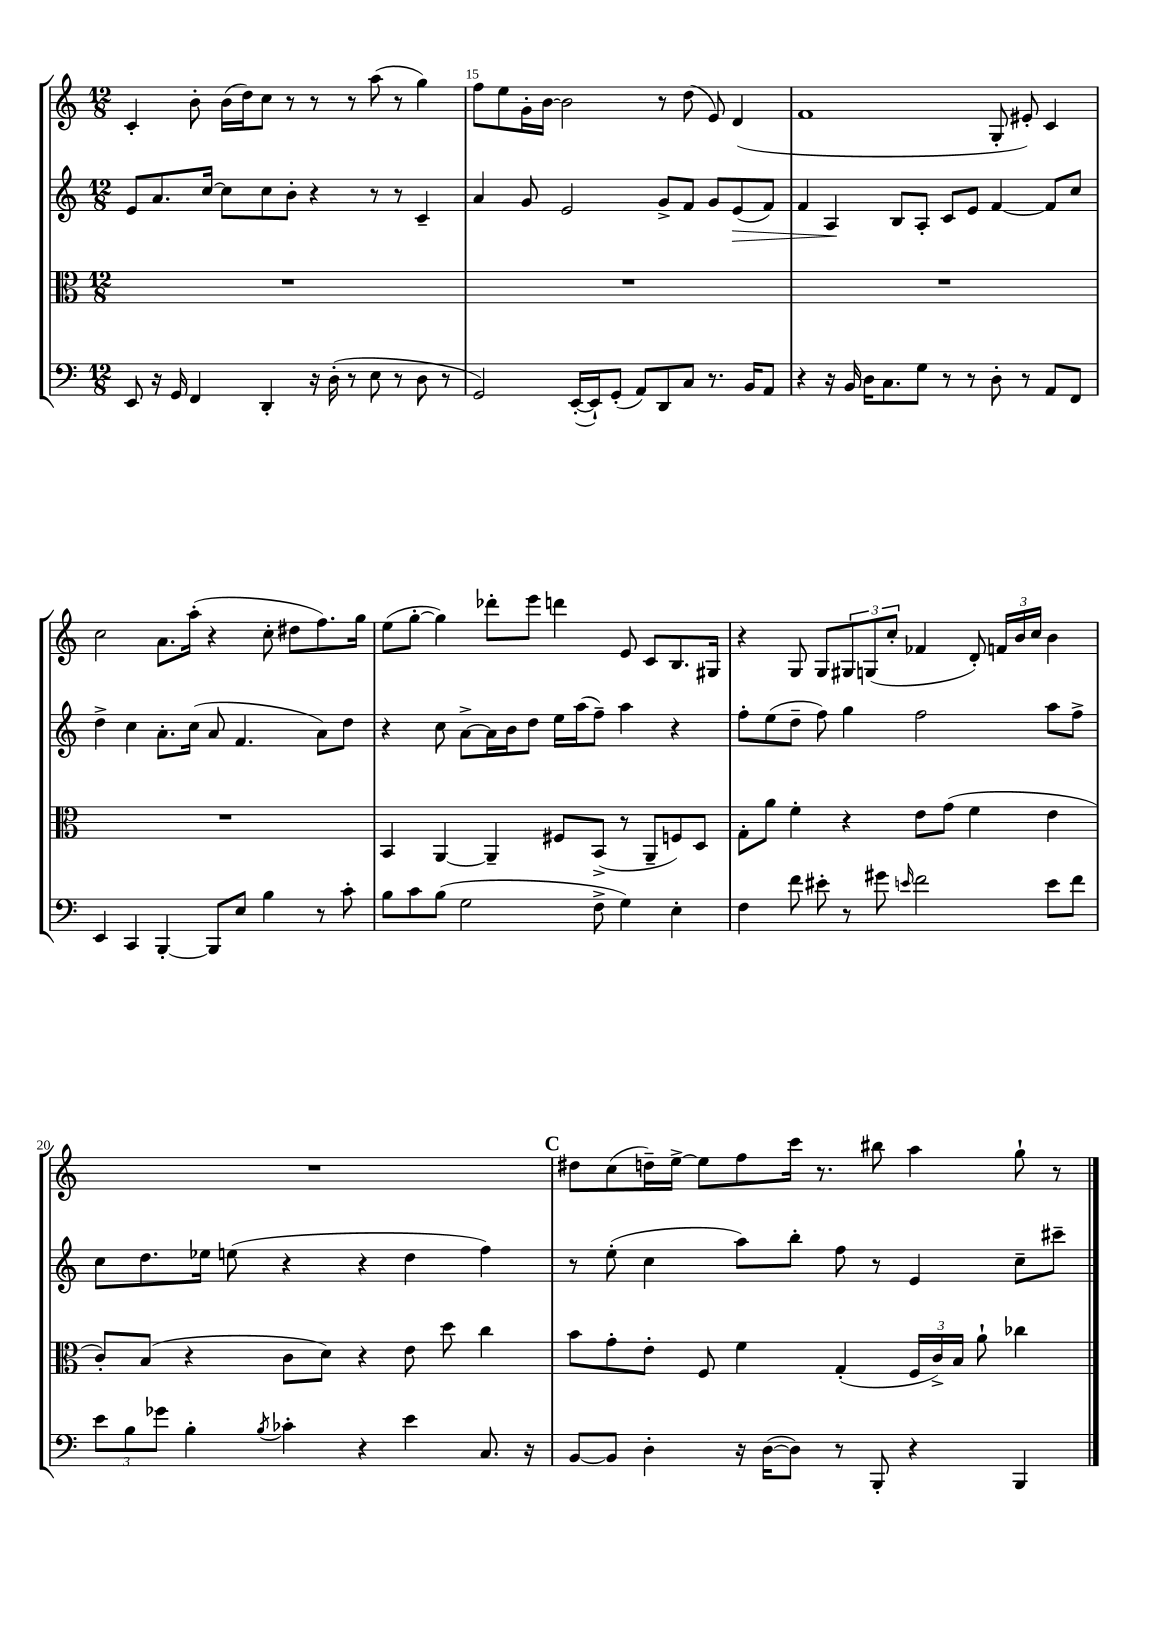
<<
\new StaffGroup <<
\new Staff = "s0" {
    \clef treble \key c \major \numericTimeSignature \time 12/8
    c'4-. b'8-. b'16( d''16) c''8 r8 r8 r8 a''8( r8 g''4) |
    f''8 e''8 g'16-. b'16~ b'2 r8 d''8( e'8) d'4( |
    f'1 g8-. eis'8-.) c'4 |
    c''2 a'8. a''16-.( r4 c''8-. dis''8 f''8.) g''16 |
    e''8( g''8~-. g''4) des'''8-. e'''8 d'''4 e'8 c'8 b8. gis16 |
    r4 g8 g8 \tuplet 3/2 { gis8 g8( c''8-. } fes'4 d'8-.) \tuplet 3/2 { f'16 b'16 c''16 } b'4 |
    R1. |
    \mark \markup { \bold "C" } dis''8 c''8( d''16--) e''16~-> e''8 f''8 c'''16 r8. bis''8 a''4 g''8-! r8 \bar "|." |
}
\new Staff = "s1" {
    \clef treble \key c \major \numericTimeSignature \time 12/8
    e'8 a'8. c''16~ c''8 c''8 b'8-. r4 r8 r8 c'4-- |
    a'4 g'8 e'2 g'8-> f'8 g'8 e'8\>( f'8) |
    f'4 a4\! b8 a8-. c'8 e'8 f'4~ f'8 c''8 |
    d''4-> c''4 a'8.-. c''16( a'8 f'4. a'8) d''8 |
    r4 c''8 a'8~-> a'16 b'16 d''8 e''16 a''16( f''8--) a''4 r4 |
    f''8-. e''8( d''8-- f''8) g''4 f''2 a''8 f''8-> |
    c''8 d''8. ees''16 e''8( r4 r4 d''4 f''4) |
    \mark \markup { \bold "C" } r8 e''8-.( c''4 a''8) b''8-. f''8 r8 e'4 c''8-- cis'''8-- \bar "|." |
}
\new Staff = "s2" {
    \clef alto \key c \major \numericTimeSignature \time 12/8
    R1. |
    R1. |
    R1. |
    R1. |
    b,4 a,4~ a,4-- fis8 b,8->( r8 a,8-- f8) d8 |
    g8-. a'8 f'4-. r4 e'8 g'8( f'4 e'4 |
    c'8-.) b8( r4 c'8 d'8) r4 e'8 d''8 c''4 |
    \mark \markup { \bold "C" } b'8 g'8-. e'8-. f8 f'4 g4-.( \tuplet 3/2 { f16 c'16->) b16 } a'8-! ces''4 \bar "|." |
}
\new Staff = "s3" {
    \clef bass \key c \major \numericTimeSignature \time 12/8
    e,8 r16 g,16 f,4 d,4-. r16 d16-.( r8 e8 r8 d8 r8 |
    g,2) e,16~-.( e,16-!) g,8-.( a,8) d,8 c8 r8. b,16 a,8 |
    r4 r16 b,16 d16 c8. g8 r8 r8 d8-. r8 a,8 f,8 |
    e,4 c,4 b,,4~-. b,,8 e8 b4 r8 c'8-. |
    b8 c'8 b8( g2 f8-> g4) e4-. |
    f4 f'8 eis'8-. r8 gis'8 \grace { e'16 } f'2 e'8 f'8 |
    \tuplet 3/2 { e'8 b8 ges'8 } b4-. \acciaccatura { b8 } ces'4-. r4 e'4 c8. r16 |
    \mark \markup { \bold "C" } b,8~ b,8 d4-. r16 d16~( d8) r8 b,,8-. r4 b,,4 \bar "|." |
}
>>
>>
\layout { \context { \Score currentBarNumber = #14 \override BarNumber.break-visibility = ##(#f #t #t) barNumberVisibility = #(every-nth-bar-number-visible 5) } }
